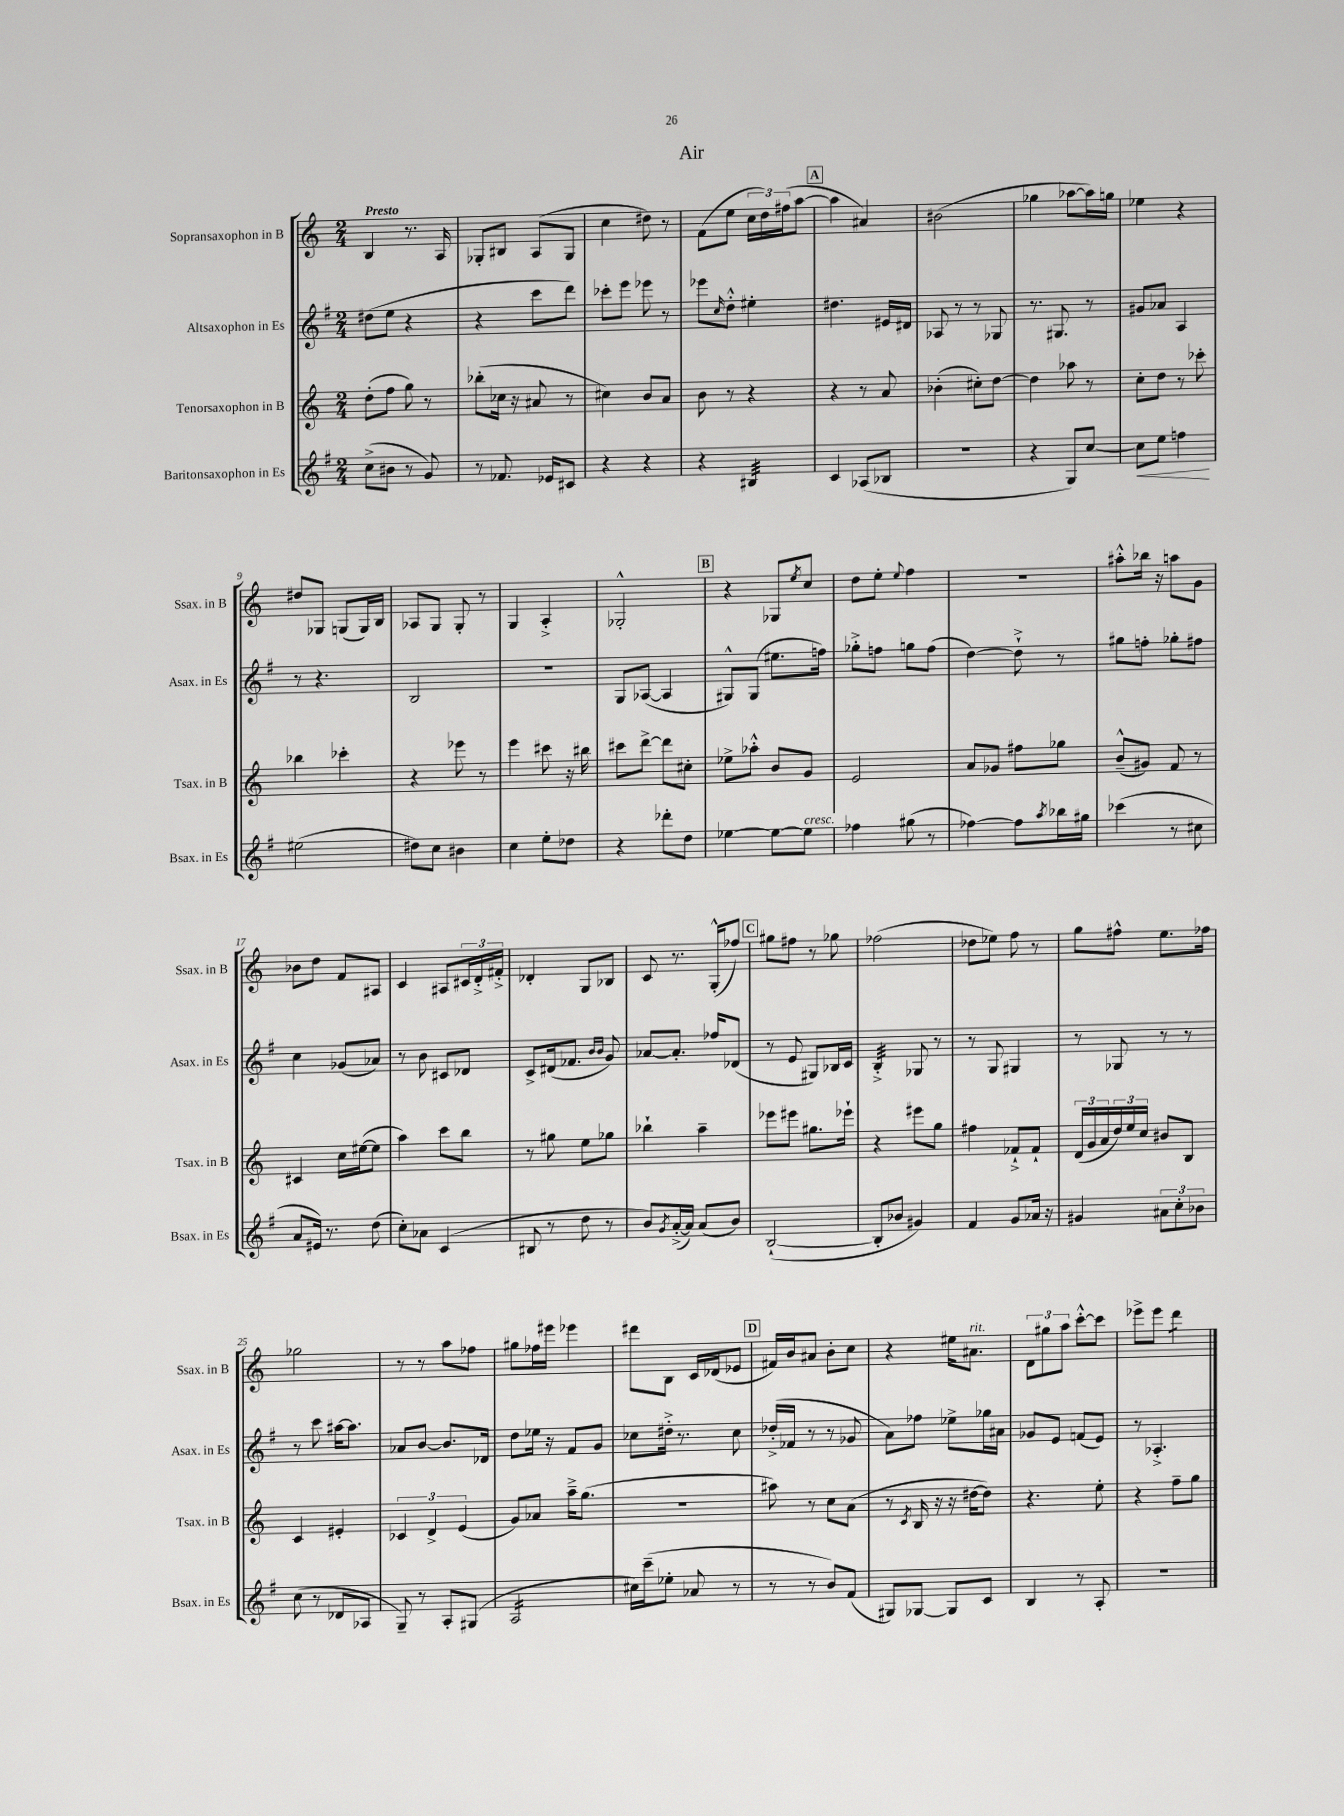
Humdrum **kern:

**kern	**kern	**kern	**kern
*staff4	*staff3	*staff2	*staff1
*clefG2	*clefG2	*clefG2	*clefG2
*k[f#]	*k[]	*k[f#]	*k[]
*M2/4	*M2/4	*M2/4	*M2/4
(8cc^	(8dd'	(8dd#	4B
8b#	8ff	8ee	.
8r	8gg)	4r	8.r
8g)	8r	.	.
.	.	.	16A
=	=	=	=
8r	(8bb-'	4r	8G-'
8.f-	16cc-	.	8B#
.	16r	.	.
.	8a#	8ccc	(8A
16e-	.	.	.
8c#	8r	8ddd)	8G-
=	=	=	=
4r	4cc#)	8ccc-'	4cc
.	.	8eee	.
4r	8b	8eee-	8dd#)
.	8a	8r	8r
=	=	=	=
4r	8b	8eee-	(8f
.	.	16qqcc	.
.	8r	8dd'^^	8ee
4B#	4r	4ee#'	24cc
.	.	.	24dd)
.	.	.	(24ff#
.	.	.	[8aa
=	=	=	=
4c	4r	4.dd#	4aa]
(8A-	8r	.	4a#)
8B-	8a	16e#	.
.	.	16d#	.
=	=	=	=
2r	(4b-'	8A-	(2b#
.	.	8r	.
.	8cc#')	8r	.
.	[8dd	8G-	.
=	=	=	=
4r	4dd]	8.r	4gg-
.	.	8.G#	.
8G)	8aa-	.	[8aa-
[8cc	8r	8r	16aa-])
.	.	.	16gg
=	=	=	=
8cc]	8cc'	8g#	4ee-
8ee	8dd	8a-	.
4ff	8r	4A	4r
.	8ccc-'	.	.
=	=	=	=
(2ee#	4bb-	8r	8dd#
.	.	4.r	8G-
.	4ccc-'	.	(8G
.	.	.	16G)
.	.	.	16B
=	=	=	=
8dd#)	4r	2B	8A-
8cc	.	.	8G
4b#	8eee-	.	8G'
.	8r	.	8r
=	=	=	=
4cc	4eee	2r	4G
8ee'	8ccc#	.	4A'^
8dd-	16r	.	.
.	16bb#	.	.
=	=	=	=
4r	8ccc#	8G	2G-'^^
.	[8ddd^	([8A-	.
8ddd-'	8ddd]	4A-]	.
8dd	8cc#'	.	.
=	=	=	=
[4ee-	8ee-^	8G#^^)	4r
.	8aa-'^^	(8G#	.
8ee-_	8b	8.ee#	8G-
.	.	.	8qee
8ee-]	8g	.	8cc
.	.	16ff)	.
=	=	=	=
4ff-	2e	8gg-'^	8dd
.	.	8ff	8ee'
.	.	.	8qqee
(8gg#	.	8gg	4ff
8r	.	(8ff	.
=	=	=	=
[4ff-)	8a	[4dd)	2r
.	8g-	.	.
8ff-]	8ff#	8dd`^]	.
8qaa	.	.	.
16bb-	8gg-	8r	.
16gg#	.	.	.
=	=	=	=
(4ccc-	(8b~^^	8gg#	8aa#'^^
.	8g#)	8ff'	16bb-
.	.	.	16r
8r	8f	8gg-'	8aa
8cc#	8r	8ff#	8g
=	=	=	=
8a	4c#	4cc	8b-
16e#)	.	.	8dd
8.r	.	.	.
.	16cc	(8g-	8f
.	([16ee#	.	.
(8dd	8ee#]	8a-)	8A#
=	=	=	=
8cc')	4aa)	8r	4c
8a-	.	8b	.
(4c	8ccc	8c#	8A#
.	8bb	8d-	24c#
.	.	.	24d'^
.	.	.	24f#'^
=	=	=	=
8B#	8r	8c^	4d-'
8r	8gg#	(16d#	.
.	.	8.f-	.
8dd	8ee	.	8G
.	.	16qqb	.
.	.	16qqb	.
8r	8gg-	8g)	8B-
=	=	=	=
8b)	4bb-`	[8a-	8c
8qg	.	.	.
([16a'^	.	8.a-']	8.r
16a])	.	.	.
(8a	4aa~	.	.
.	.	16ff-	(16G'^^
8b)	.	(8d-	8ff-)
=	=	=	=
([2B`	8eee-	8r	8gg#
.	8eee#	8e	8ff#
.	8.gg#	8G#)	8r
.	.	16B-	8gg-
.	16eee-`	16c	.
=	=	=	=
8B']	4r	4B'^	(2ff-
8b-	.	.	.
4g#)	8eee#	8G-	.
.	8gg	8r	.
=	=	=	=
4f#	4ff#	8r	8dd-
.	.	8G	8ee-)
8g	8f-`^	4G#	8ff
16a-	8f-`	.	8r
16r	.	.	.
=	=	=	=
4g#	(24d	8r	8gg
.	24g	.	.
.	24a	.	.
.	24dd)	8G-	8ff#^^
.	24ee	.	.
.	24cc	.	.
12a#	8b#	8r	8.ee
12cc'	.	.	.
.	8B	8r	.
12b-	.	.	.
.	.	.	16ff-
=	=	=	=
(8cc	4c	8r	2gg-
8r	.	8ccc	.
8d-	4e#'	[16aa#	.
.	.	8.aa#]	.
8A-	.	.	.
=	=	=	=
8G~)	6c-	8a-	8r
8r	.	[8b	8r
.	6d^	.	.
8A'	.	8.b]	8aa
.	(6e	.	.
(8G#	.	.	8ff-
.	.	16d-	.
=	=	=	=
2A	8g)	8dd	8gg#
.	8a-	16ee-	16ff-
.	.	16r	16eee#
.	16aa~^	8f#	4eee-
.	(8.gg	.	.
.	.	8g	.
=	=	=	=
16cc#)	2r	8cc-	8ddd#
(16ccc~	.	.	.
8ee-'	.	16dd#'^	8B
.	.	8.r	.
8a-	.	.	16c
.	.	.	(16d-
8r	.	8cc-	8e-
=	=	=	=
8r	8aa#)	(16dd-'^	16f#)
.	.	16f-	16b
8r	8r	8r	8a#
8b)	8cc	8r	8b'
(8f#	(8a	8g-	8cc
=	=	=	=
8G#)	8r	8a)	4r
.	8qc	.	.
[8G-	16B	8ff-	.
.	16r	.	.
8G-]	16r	8ee-^	16ee#
.	[16dd#	.	8.a#
8c	8dd#])	16gg-	.
.	.	16a#	.
=	=	=	=
4B	4.r	8g-	12d
.	.	.	12gg#
.	.	8e	.
.	.	.	12aa
8r	.	(8f	[8ccc'^^
8A'	8ee'	8e)	8ccc]
=	=	=	=
2r	4r	8r	8eee-^
.	.	4.A-'^	8eee-
.	8ff~	.	4ddd
.	8gg	.	.
==	==	==	==
*-	*-	*-	*-
